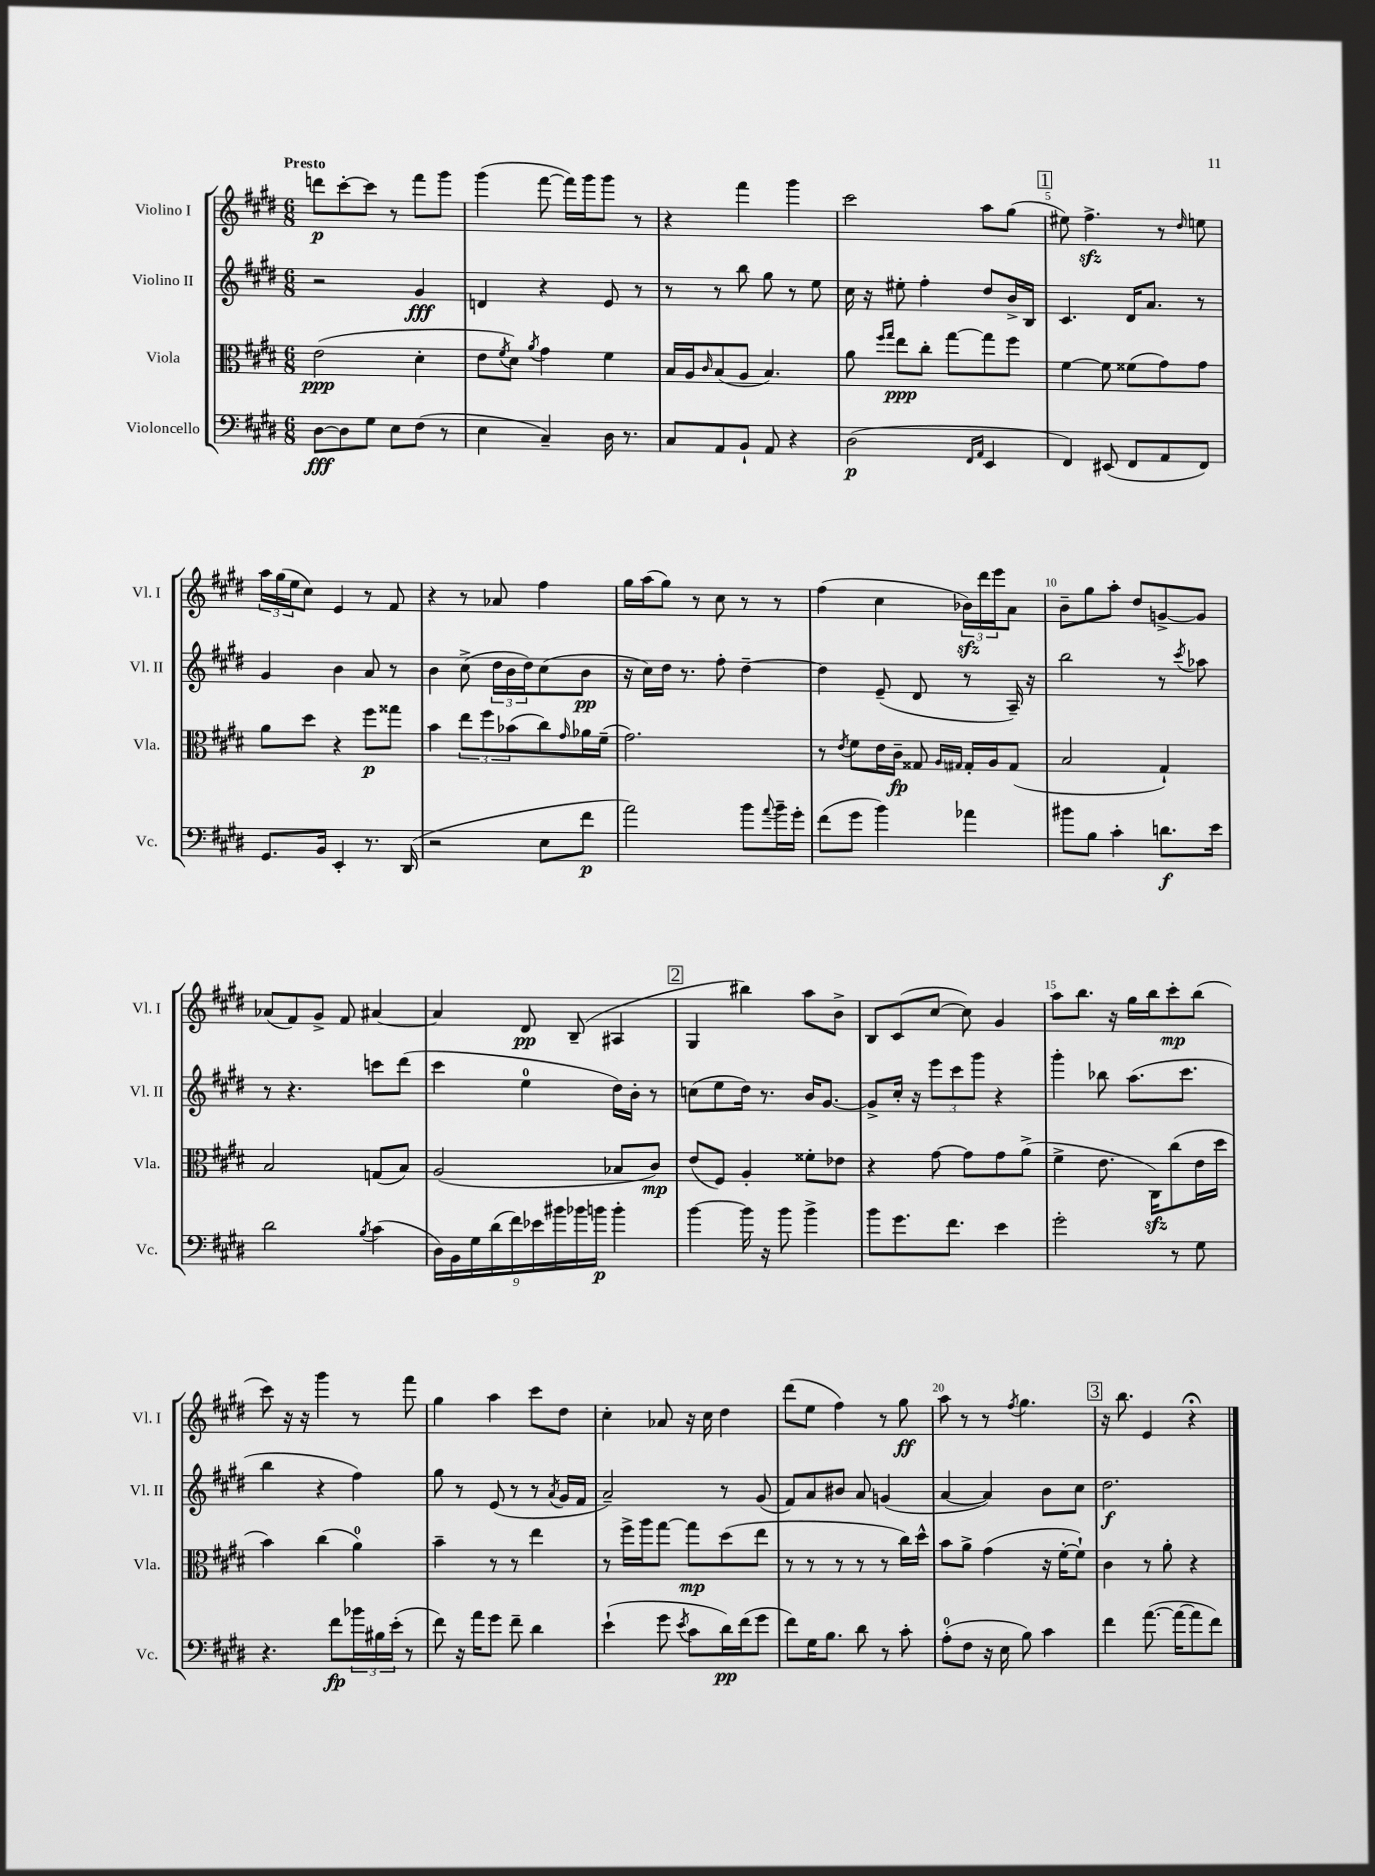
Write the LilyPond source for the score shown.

<<
\new StaffGroup <<
\new Staff = "s0" \with { instrumentName = "Violino I" shortInstrumentName = "Vl. I" } {
    \clef treble \key e \major \numericTimeSignature \time 6/8 \tempo "Presto"
    d'''8\p cis'''8~-. cis'''8 r8 fis'''8 gis'''8 |
    gis'''4( fis'''8~ fis'''16) gis'''16 gis'''8 r8 |
    r4 fis'''4 gis'''4 |
    cis'''2 a''8 gis''8( |
    \mark \markup { \box "1" } eis''8) fis''4.->\sfz r8 \grace { dis''16 } e''8 |
    \tuplet 3/2 { a''16 gis''16( e''16 } cis''8) e'4 r8 fis'8 |
    r4 r8 aes'8 fis''4 |
    gis''16 a''16( gis''8) r8 cis''8 r8 r8 |
    fis''4( cis''4 \tuplet 3/2 { bes'16\sfz) dis'''16 e'''16 } a'8 |
    b'8-- gis''8 a''8-. dis''8 g'8~-> g'8 |
    aes'8( fis'8) gis'8-> fis'8 ais'4~ |
    ais'4 dis'8\pp b8--( ais4 |
    \mark \markup { \box "2" } gis4 bis''4) a''8 b'8-> |
    b8 cis'8( cis''8~ cis''8) gis'4 |
    a''8 b''8. r16 gis''16 b''16 cis'''8-.\mp b''8( |
    cis'''8) r16 r16 gis'''4 r8 fis'''8 |
    gis''4 a''4 cis'''8 dis''8 |
    cis''4-. aes'8 r16 cis''16 dis''4 |
    dis'''8( e''8 fis''4) r8 gis''8\ff |
    a''8 r8 r8 \acciaccatura { fis''8 } gis''4. |
    \mark \markup { \box "3" } r16 b''8. e'4 r4\fermata \bar "|." |
}
\new Staff = "s1" \with { instrumentName = "Violino II" shortInstrumentName = "Vl. II" } {
    \clef treble \key e \major \numericTimeSignature \time 6/8
    r2 gis'4\fff |
    d'4 r4 e'8 r8 |
    r8 r8 b''8 gis''8 r8 e''8 |
    cis''16 r16 eis''8-. fis''4-. dis''8 b'16-> b16 |
    \mark \markup { \box "1" } cis'4. dis'16 a'8. r8 |
    gis'4 b'4 a'8 r8 |
    b'4 cis''8->( \tuplet 3/2 { dis''16 b'16 dis''16) } cis''8( b'8\pp |
    r16 cis''16) dis''16 r8. fis''8-. dis''4~-- |
    dis''4 e'8--( dis'8 r8 a16--) r16 |
    b''2 r8 \acciaccatura { cis'''8 } aes''8 |
    r8 r4. c'''8 dis'''8( |
    cis'''4 e''4-0 dis''16) b'16-. r8 |
    \mark \markup { \box "2" } c''8( e''8 dis''16) r8. b'16 gis'8.~ |
    gis'8-> cis''16-. r16 \tuplet 3/2 { e'''8 cis'''8 gis'''8 } r4 |
    gis'''4-. bes''8 a''8.( cis'''8. |
    b''4 r4 fis''4) |
    gis''8 r8 e'8( r8 r8 \acciaccatura { a'8 } gis'16 fis'16 |
    a'2--) r8 gis'8( |
    fis'8) a'8 bis'8 a'8 g'4( |
    a'4~ a'4) b'8 cis''8 |
    \mark \markup { \box "3" } dis''2.\f \bar "|." |
}
\new Staff = "s2" \with { instrumentName = "Viola" shortInstrumentName = "Vla." } {
    \clef alto \key e \major \numericTimeSignature \time 6/8
    e'2\ppp( dis'4-. |
    e'8 \acciaccatura { fis'8 } dis'8) \acciaccatura { a'8 } gis'4 fis'4 |
    b16 a16 \grace { cis'16 } b8( a8 b4.) |
    a'8 \grace { fis''16 gis''16 } e''8\ppp cis''8-. gis''8~ gis''8 fis''8 |
    \mark \markup { \box "1" } fis'4~ fis'8 fisis'8( gis'8) gis'8 |
    a'8 dis''8 r4 fis''8\p gisis''8 |
    b'4 \tuplet 3/2 { e''8 fis''8 bes'8( } cis''8) \grace { gis'16 } aes'16 fis'16--( |
    gis'2.) |
    r8 \acciaccatura { e'8 } fis'8 e'16 cis'16--\fp gisis8 \grace { a16 gis16 } gis16-. a16 gis8( |
    b2 gis4-!) |
    b2 g8( b8) |
    a2( bes8 cis'8\mp) |
    \mark \markup { \box "2" } e'8( fis8) a4-. fisis'8-. ees'8 |
    r4 gis'8~ gis'8 gis'8 a'8->( |
    fis'4-> e'8. cis16\sfz) cis''8( e'16 dis''16 |
    b'4) cis''4( a'4-0) |
    b'4-- r8 r8 e''4 |
    r8 fis''16-> a''16 gis''8~ gis''8\mp dis''8( e''8 |
    r8 r8 r8 r8 r8 cis''16) dis''16-^ |
    b'8 a'8-> gis'4( r16 fis'16~-. fis'8-!) |
    \mark \markup { \box "3" } cis'4 r8 a'8-. r4 \bar "|." |
}
\new Staff = "s3" \with { instrumentName = "Violoncello" shortInstrumentName = "Vc." } {
    \clef bass \key e \major \numericTimeSignature \time 6/8
    dis8~\fff dis8 gis8 e8 fis8( r8 |
    e4 cis4--) dis16 r8. |
    cis8 a,8 b,8-! a,8 r4 |
    dis2\p( \grace { fis,16 a,16 } e,4 |
    \mark \markup { \box "1" } fis,4) eis,8( fis,8 a,8 fis,8) |
    gis,8. b,16 e,4-. r8. dis,16( |
    r2 e8 fis'8\p |
    a'2) b'8 \appoggiatura { a'8 } b'16-- gis'16-. |
    fis'8( gis'8 b'4) aes'4 |
    bis'8 b8 cis'4-. d'8.\f e'16 |
    dis'2 \acciaccatura { b8 } cis'4( |
    \tuplet 9/8 { dis16) b,16 gis16 dis'16( fis'16) ees'16 bis'16 bes'16 b'16\p } b'4-. |
    \mark \markup { \box "2" } b'4~ b'16 r16 b'8 b'4-> |
    b'8 gis'8. fis'8. e'4 |
    gis'2-. r8 gis8 |
    r4. fis'8\fp \tuplet 3/2 { bes'16 bis16 e'16-.( } r8 |
    fis'8) r16 a'16 gis'8 fis'8-- dis'4 |
    e'4-!( gis'8 \acciaccatura { e'8 } cis'8 dis'16\pp) fis'16( gis'8 |
    fis'8) gis16 b8. dis'8 r8 cis'8-. |
    a8-0-.( fis8 r16 e16 b8) cis'4 |
    \mark \markup { \box "3" } fis'4 a'8.~( a'16~ a'8 fis'8) \bar "|." |
}
>>
>>
\layout { \context { \Score \override BarNumber.break-visibility = ##(#f #t #t) barNumberVisibility = #(every-nth-bar-number-visible 5) } }
